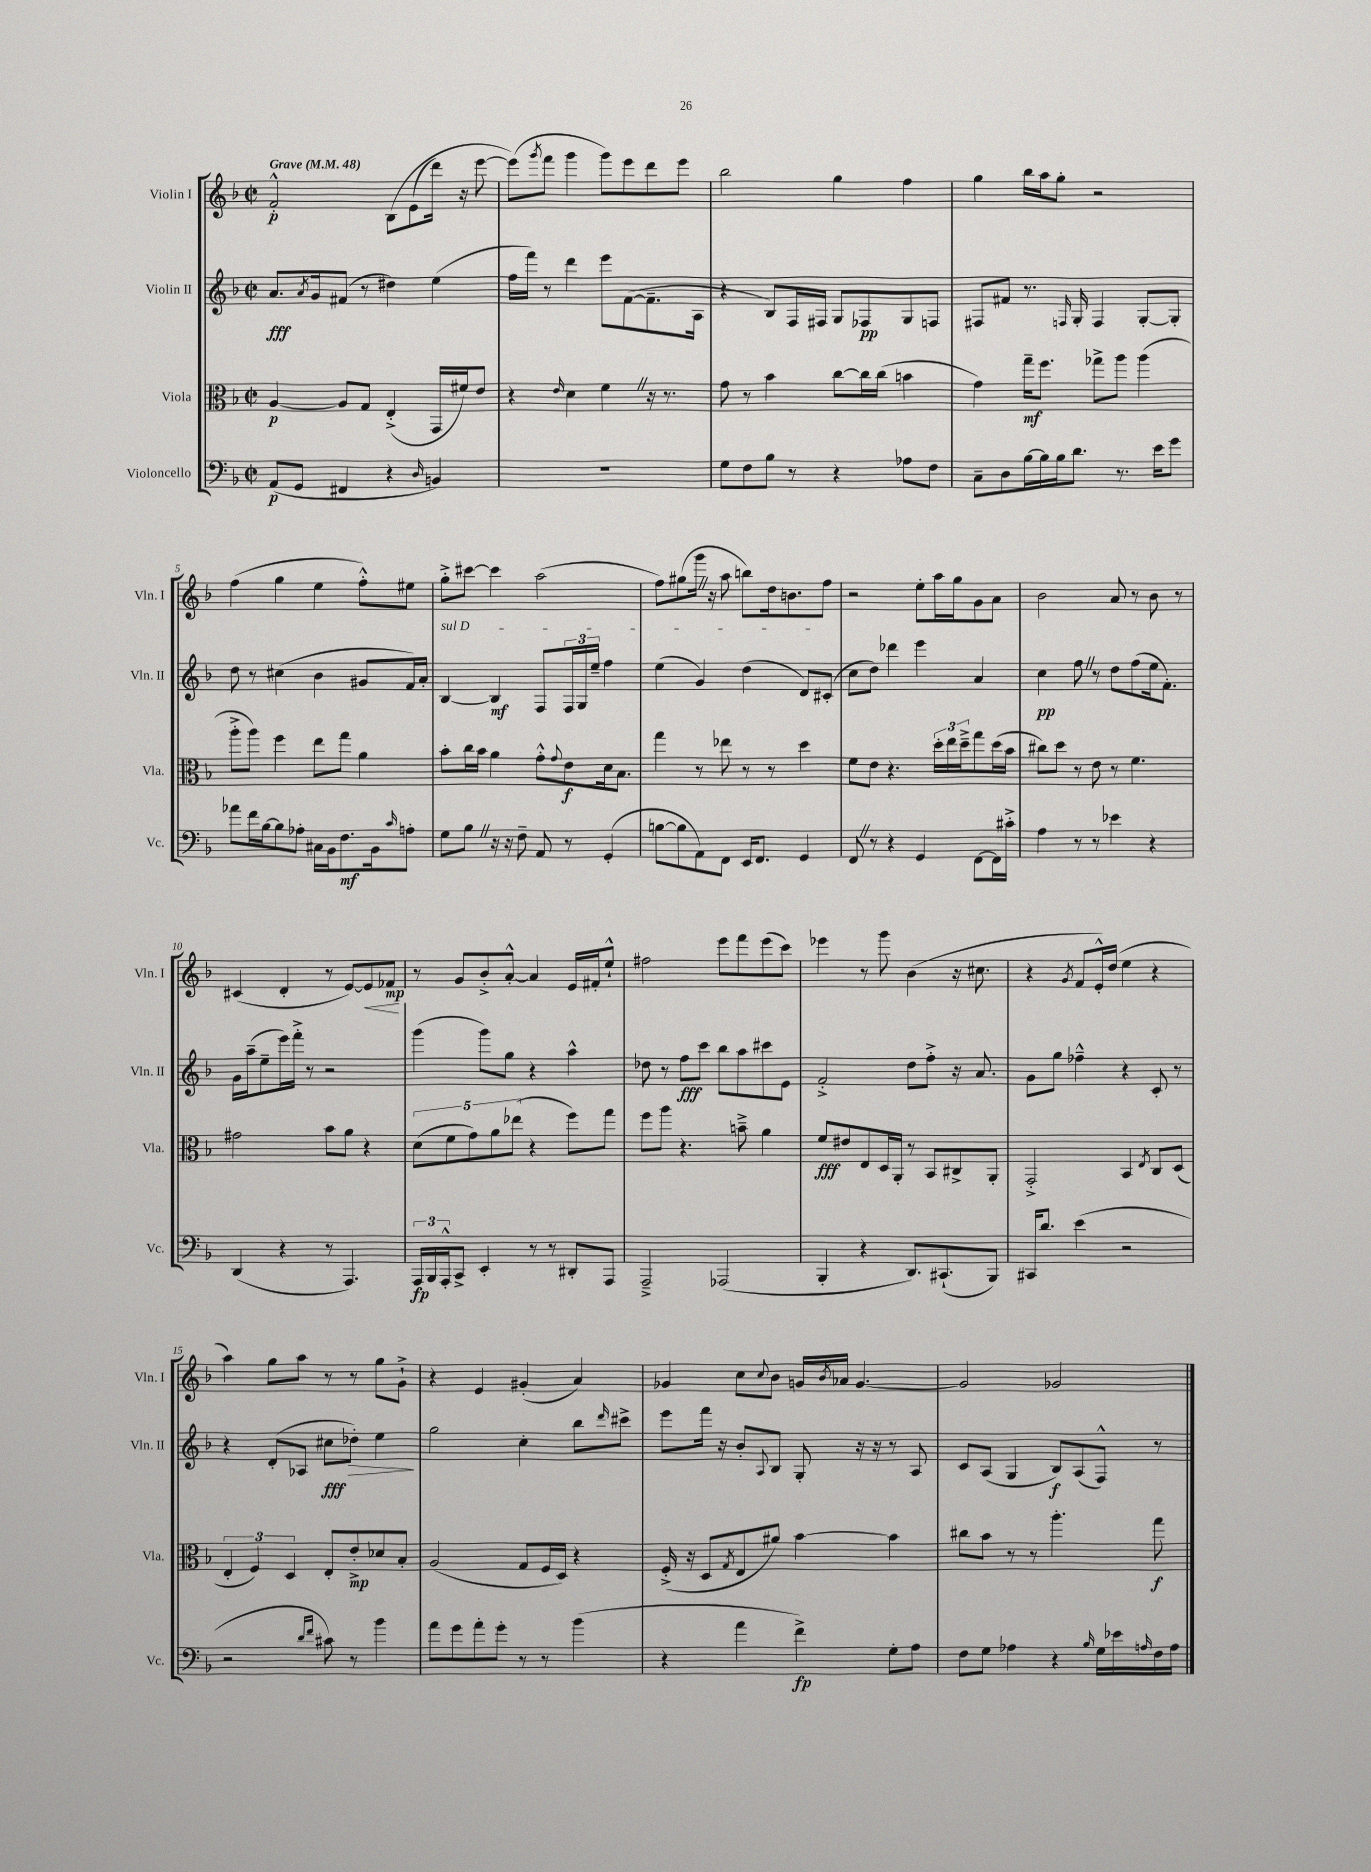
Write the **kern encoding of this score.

**kern	**dynam	**kern	**dynam	**kern	**dynam	**kern	**dynam
*part4	*part4	*part3	*part3	*part2	*part2	*part1	*part1
*staff4	*staff4	*staff3	*staff3	*staff2	*staff2	*staff1	*staff1
*I"Violoncello	*	*I"Viola	*	*I"Violin II	*	*I"Violin I	*
*I'Vc.	*	*I'Vla.	*	*I'Vln. II	*	*I'Vln. I	*
*clefF4	*	*clefC3	*	*clefG2	*	*clefG2	*
*k[b-]	*	*k[b-]	*	*k[b-]	*	*k[b-]	*
*M2/2	*	*M2/2	*	*M2/2	*	*M2/2	*
*met(c|)	*	*met(c|)	*	*met(c|)	*	*met(c|)	*
*MM48	*	*MM48	*	*MM48	*	*MM48	*
=1	=1	=1	=1	=1	=1	=1	=1
!	!	!	!	!	!	!LO:TX:a:B:t=Grave	!
(8AA/L	p	[4A/	p	8.a/L	fff	2f'^^/	p
8GG/J	.	.	.	.	.	.	.
.	.	.	.	8qa/	.	.	.
.	.	.	.	16g/k	.	.	.
4FF#X/	.	8A/L]	.	(8f#X/J	.	.	.
.	.	8G/J	.	8r	.	.	.
4r	.	(4E'^/	.	4dd#X\)	.	(8B-\L	.
.	.	.	.	.	.	(8e\	.
16qqD/	.	.	.	.	.	.	.
4BBn/)	.	16GG/LL	.	(4ee\	.	16ddd\Jk)	.
.	.	16f#X/J)	.	.	.	16r	.
.	.	8e/J	.	.	.	[8eee\	.
=2	=2	=2	=2	=2	=2	=2	=2
1r	.	4r	.	16ff\LL	.	(8eee\L])	.
.	.	.	.	16fff\JJ)	.	.	.
.	.	.	.	.	.	8qggg/	.
.	.	.	.	8r	.	8fff\J	.
.	.	16qqe/	.	.	.	.	.
.	.	4d\	.	4ddd\	.	4ggg\	.
.	.	4fZ\	.	8eee\L	.	8ggg\L)	.
.	.	.	.	([8f\	.	8eee\	.
.	.	16r	.	8.f~\]	.	8ddd\	.
.	.	8.r	.	.	.	.	.
.	.	.	.	.	.	8eee\J	.
.	.	.	.	16A\Jk	.	.	.
=3	=3	=3	=3	=3	=3	=3	=3
8G\L	.	8g\	.	4r	.	2bb-\	.
8F\	.	8r	.	.	.	.	.
8B-\J	.	4b-\	.	8B-/L)	.	.	.
8r	.	.	.	16F/L	.	.	.
.	.	.	.	16F#X/JJ	.	.	.
4r	.	[8cc\L	.	8G/L	.	4gg\	.
.	.	16cc\L]	.	8F-X/	pp	.	.
.	.	(16cc\JJ	.	.	.	.	.
8A-X\L	.	4bn\	.	8G/	.	4ff\	.
8F\J	.	.	.	8Fn/J	.	.	.
=4	=4	=4	=4	=4	=4	=4	=4
8C~\L	.	4g\)	.	8F#X/L	.	4gg\	.
8D\	.	.	.	8f#X/J	.	.	.
[16B-\L	.	16gg~\KL	mf	8.r	.	16bb-\LL	.
16B-\]	.	8.ff\J	.	.	.	16aa\J	.
16B-\J	.	.	.	.	.	8gg'\J	.
.	.	.	.	16qqFn/	.	.	.
8.d\J	.	.	.	16G'/	.	.	.
.	.	8gg-X^\L	.	4F/	.	2r	.
8.r	.	8aa\J	.	.	.	.	.
.	.	(4aa\	.	[8G'/L	.	.	.
16e\KL	.	.	.	.	.	.	.
8g\J	.	.	.	8G'/J]	.	.	.
!!LO:LB:g=z
=5	=5	=5	=5	=5	=5	=5	=5
8a-X\L	.	8aa'^\L	.	8dd\	.	(4ff\	.
16f\L	.	8aa\J)	.	8r	.	.	.
[16B-\J	.	.	.	.	.	.	.
8B-\]	.	4ff\	.	(4cc#X\	.	4gg\	.
8A-X'\J	.	.	.	.	.	.	.
16C#X\LL	.	8ee\L	.	4b-\	.	4ee\	.
16BB-\J	.	.	.	.	.	.	.
8.F\	mf	8gg\J	.	.	.	.	.
.	.	4a\	.	8g#X/L	.	8ff'^^\L)	.
16BB-\k	.	.	.	.	.	.	.
16qqc/	.	.	.	.	.	.	.
8An'\J	.	.	.	16f/L)	.	8ee#X\J	.
.	.	.	.	16a'/JJ	.	.	.
=6	=6	=6	=6	=6	=6	=6	=6
!	!	!	!	!LO:TX:a:i:t=sul D	!	!	!
8G\L	.	8b-'\L	.	[4B-/	.	8gg'^\L	.
8B-Z\J	.	16cc\L	.	.	.	[8ccc#X\J	.
.	.	16b-\JJ	.	.	.	.	.
16r	.	4a\	.	4B-/]	mf	4ccc#\]	.
16r	.	.	.	.	.	.	.
8F~\	.	.	.	.	.	.	.
8AA/	.	8g'^^\L	.	8F/L	.	(2aa\	.
.	.	8qqg/	.	.	.	.	.
8r	.	8e\	f	24F/L	.	.	.
.	.	.	.	24G/	.	.	.
.	.	.	.	24ee~/JJ	.	.	.
(4GG'/	.	16d\k	.	4ff\	.	.	.
.	.	8.B-\J	.	.	.	.	.
=7	=7	=7	=7	=7	=7	=7	=7
[8Bn\L	.	4gg\	.	(4ee\	.	8ff\L)	.
8B\]	.	.	.	.	.	(8gg#X\	.
8AA\)	.	8r	.	4g/)	.	16gggZ\Jk	.
.	.	.	.	.	.	16r	.
8FF\J	.	8ee-X\	.	.	.	8aa\	.
16EE/KL	.	8r	.	(4dd\	.	8bbn\L)	.
8.FF/J	.	.	.	.	.	.	.
.	.	8r	.	.	.	16dd\k	.
.	.	.	.	.	.	8.bn\	.
4GG/	.	4dd\	.	8d/L)	.	.	.
.	.	.	.	(8c#X'/J	.	8ff\J	.
=8	=8	=8	=8	=8	=8	=8	=8
8FFZ/	.	8f\L	.	8cc\L	.	2r	.
8r	.	8e\J	.	8dd\J)	.	.	.
4r	.	4.r	.	4ddd-X\	.	.	.
4GG/	.	.	.	4eee\	.	8ee'\L	.
.	.	24dd'\LL	.	.	.	16aa\L	.
.	.	24ee\	.	.	.	.	.
.	.	.	.	.	.	16gg\J	.
.	.	24dd~^\J	.	.	.	.	.
[8FF\L	.	8gg\	.	4a/	.	8g\	.
16FF\L]	.	(16dd\L	.	.	.	8a\J	.
16c#X'^\JJ	.	16b-\JJ	.	.	.	.	.
=9	=9	=9	=9	=9	=9	=9	=9
4A\	.	8cc#X\L)	.	4cc\	pp	2b-\	.
.	.	8dd\J	.	.	.	.	.
8r	.	8r	.	8ffZ\	.	.	.
8r	.	8e\	.	8r	.	.	.
4e-X\	.	8r	.	8dd\L	.	8a/	.
.	.	4.f\	.	(8ff\	.	8r	.
4r	.	.	.	16ee\k	.	8b-\	.
.	.	.	.	8.f'\J)	.	.	.
.	.	.	.	.	.	8r	.
!!LO:LB:g=z
=10	=10	=10	=10	=10	=10	=10	=10
(4DD/	.	2g#X\	.	16g\LL	.	(4c#X/	.
.	.	.	.	(16aa~\J	.	.	.
.	.	.	.	8ee~\	.	.	.
4r	.	.	.	16eee\L)	.	4d'/	.
.	.	.	.	16fff'^\JJ	.	.	.
.	.	.	.	8r	.	.	.
8r	.	8b-\L	.	2r	.	8r	.
4.AAA/)	.	8a\J	.	.	.	[8e/L)	.
!	!	!	!	!	!	!	!LO:HP:b
.	.	4r	.	.	.	8e/]	<
.	.	.	.	.	.	8f-X/J	mp
.	.	.	.	.	.	.	[
=11	=11	=11	=11	=11	=11	=11	=11
24AAA/LL	fp	(10d\L	.	(4ggg\	.	8r	.
24BBB-/	.	.	.	.	.	.	.
24AAA'^^/J	.	.	.	.	.	.	.
.	.	10f\	.	.	.	.	.
8CC^/J	.	.	.	.	.	8g/L	.
.	.	10g\)	.	.	.	.	.
4EE'/	.	.	.	8ggg\L)	.	8b-'^/	.
.	.	10a\	.	.	.	.	.
.	.	.	.	8gg\J	.	[8a'^^/J	.
.	.	(10ee-X\J	.	.	.	.	.
8r	.	4r	.	4r	.	4a/]	.
8r	.	.	.	.	.	.	.
8DD#X'/L	.	8ff\L)	.	4aa^^\	.	16e/LL	.
.	.	.	.	.	.	16f#X'/J	.
8AAA/J	.	8gg\J	.	.	.	8ee`^^/J	.
=12	=12	=12	=12	=12	=12	=12	=12
2AAA~^/	.	8ff\L	.	8dd-X\	.	2ff#X\	.
.	.	8aa\J	.	8r	.	.	.
.	.	4.r	.	8ff\L	fff	.	.
.	.	.	.	8ccc\J	.	.	.
(2AAA-X/	.	.	.	8bb-\L	.	8eee\L	.
.	.	8bn~^\	.	8aa\	.	8fff\	.
.	.	4a\	.	8ccc#X\	.	(8eee\	.
.	.	.	.	8e\J	.	8ccc\J)	.
=13	=13	=13	=13	=13	=13	=13	=13
4BBB-'/	.	8f/L	fff	2f'^/	.	4eee-X\	.
.	.	8e#X/	.	.	.	.	.
4r	.	8E/	.	.	.	8r	.
.	.	16D/L	.	.	.	8ggg\	.
.	.	16AA'/JJ	.	.	.	.	.
8.DD/L)	.	8r	.	8dd\L	.	(4b-\	.
.	.	8BB-/L	.	8ff'^\J	.	.	.
(8.CC#X`/	.	.	.	.	.	.	.
.	.	8C#X^/	.	16r	.	16r	.
.	.	.	.	8.a/	.	8.cc#X\	.
8BBB-/J)	.	8AA'/J	.	.	.	.	.
=14	=14	=14	=14	=14	=14	=14	=14
16CC#X/KL	.	2GG'^/	.	8g\L	.	4r	.
8.d/J	.	.	.	.	.	.	.
.	.	.	.	8gg\J	.	.	.
.	.	.	.	.	.	8qg/	.
(4e\	.	.	.	4ff-X~^^\	.	8f/L	.
.	.	.	.	.	.	16e'^^/L)	.
.	.	.	.	.	.	(16dd/JJ	.
2r	.	4BB-/	.	4r	.	4ee\	.
.	.	8qE/	.	.	.	.	.
.	.	8C/L	.	8c'/	.	4r	.
.	.	(8D/J	.	8r	.	.	.
!!LO:LB:g=z
=15	=15	=15	=15	=15	=15	=15	=15
2r	.	6E'/	.	4r	.	4aa\)	.
.	.	6F/)	.	.	.	.	.
.	.	.	.	(8d'/L	.	8gg\L	.
.	.	6D/	.	.	.	.	.
.	.	.	.	8A-X/J	.	8aa\J	.
16qqd/LL	.	.	.	.	.	.	.
16qqf/JJ	.	.	.	.	.	.	.
!	!	!	!	!	!LO:HP:b	!	!
8c#X\)	.	8E'/L	.	8cc#X\L	> fff	8r	.
8r	.	8e'^/	mp	8dd-X'\J)	.	8r	.
4b-\	.	8d-X/	.	4ee\	.	8gg\L	.
.	.	8B-'/J	.	.	.	8g`^\J	.
.	.	.	.	.	]	.	.
=16	=16	=16	=16	=16	=16	=16	=16
8a\L	.	(2A/	.	2gg\	.	4r	.
8g\	.	.	.	.	.	.	.
8a'\	.	.	.	.	.	4e/	.
8g'\J	.	.	.	.	.	.	.
8r	.	8G/L	.	4cc'\	.	(4g#X'/	.
8r	.	16F/L	.	.	.	.	.
.	.	16D/JJ)	.	.	.	.	.
(4b-\	.	4r	.	8bb-\L	.	4a/)	.
.	.	.	.	16qqddd/	.	.	.
.	.	.	.	8ccc#X^\J	.	.	.
=17	=17	=17	=17	=17	=17	=17	=17
4r	.	(16F'^/	.	8eee\L	.	4g-X/	.
.	.	16r	.	.	.	.	.
.	.	8D/L	.	16fff\Jk	.	.	.
.	.	.	.	16r	.	.	.
.	.	8qG/	.	.	.	.	.
4a\	.	8E/	.	8b-'/L	.	8cc\L	.
.	.	.	.	8qqA/	.	8qqcc/	.
.	.	8a#X/J)	.	8B-/J	.	8b-\J	.
4f^\)	fp	[4b-\	.	8G'/	.	16gn/LL	.
.	.	.	.	.	.	8qb-/	.
.	.	.	.	.	.	16a-X/JJ	.
.	.	.	.	16r	.	[4.g/	.
.	.	.	.	16r	.	.	.
8G'\L	.	4b-\]	.	8r	.	.	.
8A\J	.	.	.	8A/	.	.	.
=18	=18	=18	=18	=18	=18	=18	=18
8F\L	.	8cc#X\L	.	8c/L	.	2g/]	.
8G\J	.	8b-\J	.	(8A/J	.	.	.
4A-X\	.	8r	.	4G/	.	.	.
.	.	8r	.	.	.	.	.
4r	.	4.aa'\	.	8B-/L)	f	2g-X/	.
.	.	.	.	(8A/	.	.	.
16qqB-/	.	.	.	.	.	.	.
16G\LL	.	.	.	8F^^/J)	.	.	.
16e-X\	.	.	.	.	.	.	.
16qqAn/	.	.	.	.	.	.	.
16F\	.	8gg\	f	8r	.	.	.
16A\JJ	.	.	.	.	.	.	.
==	==	==	==	==	==	==	==
*-	*-	*-	*-	*-	*-	*-	*-
